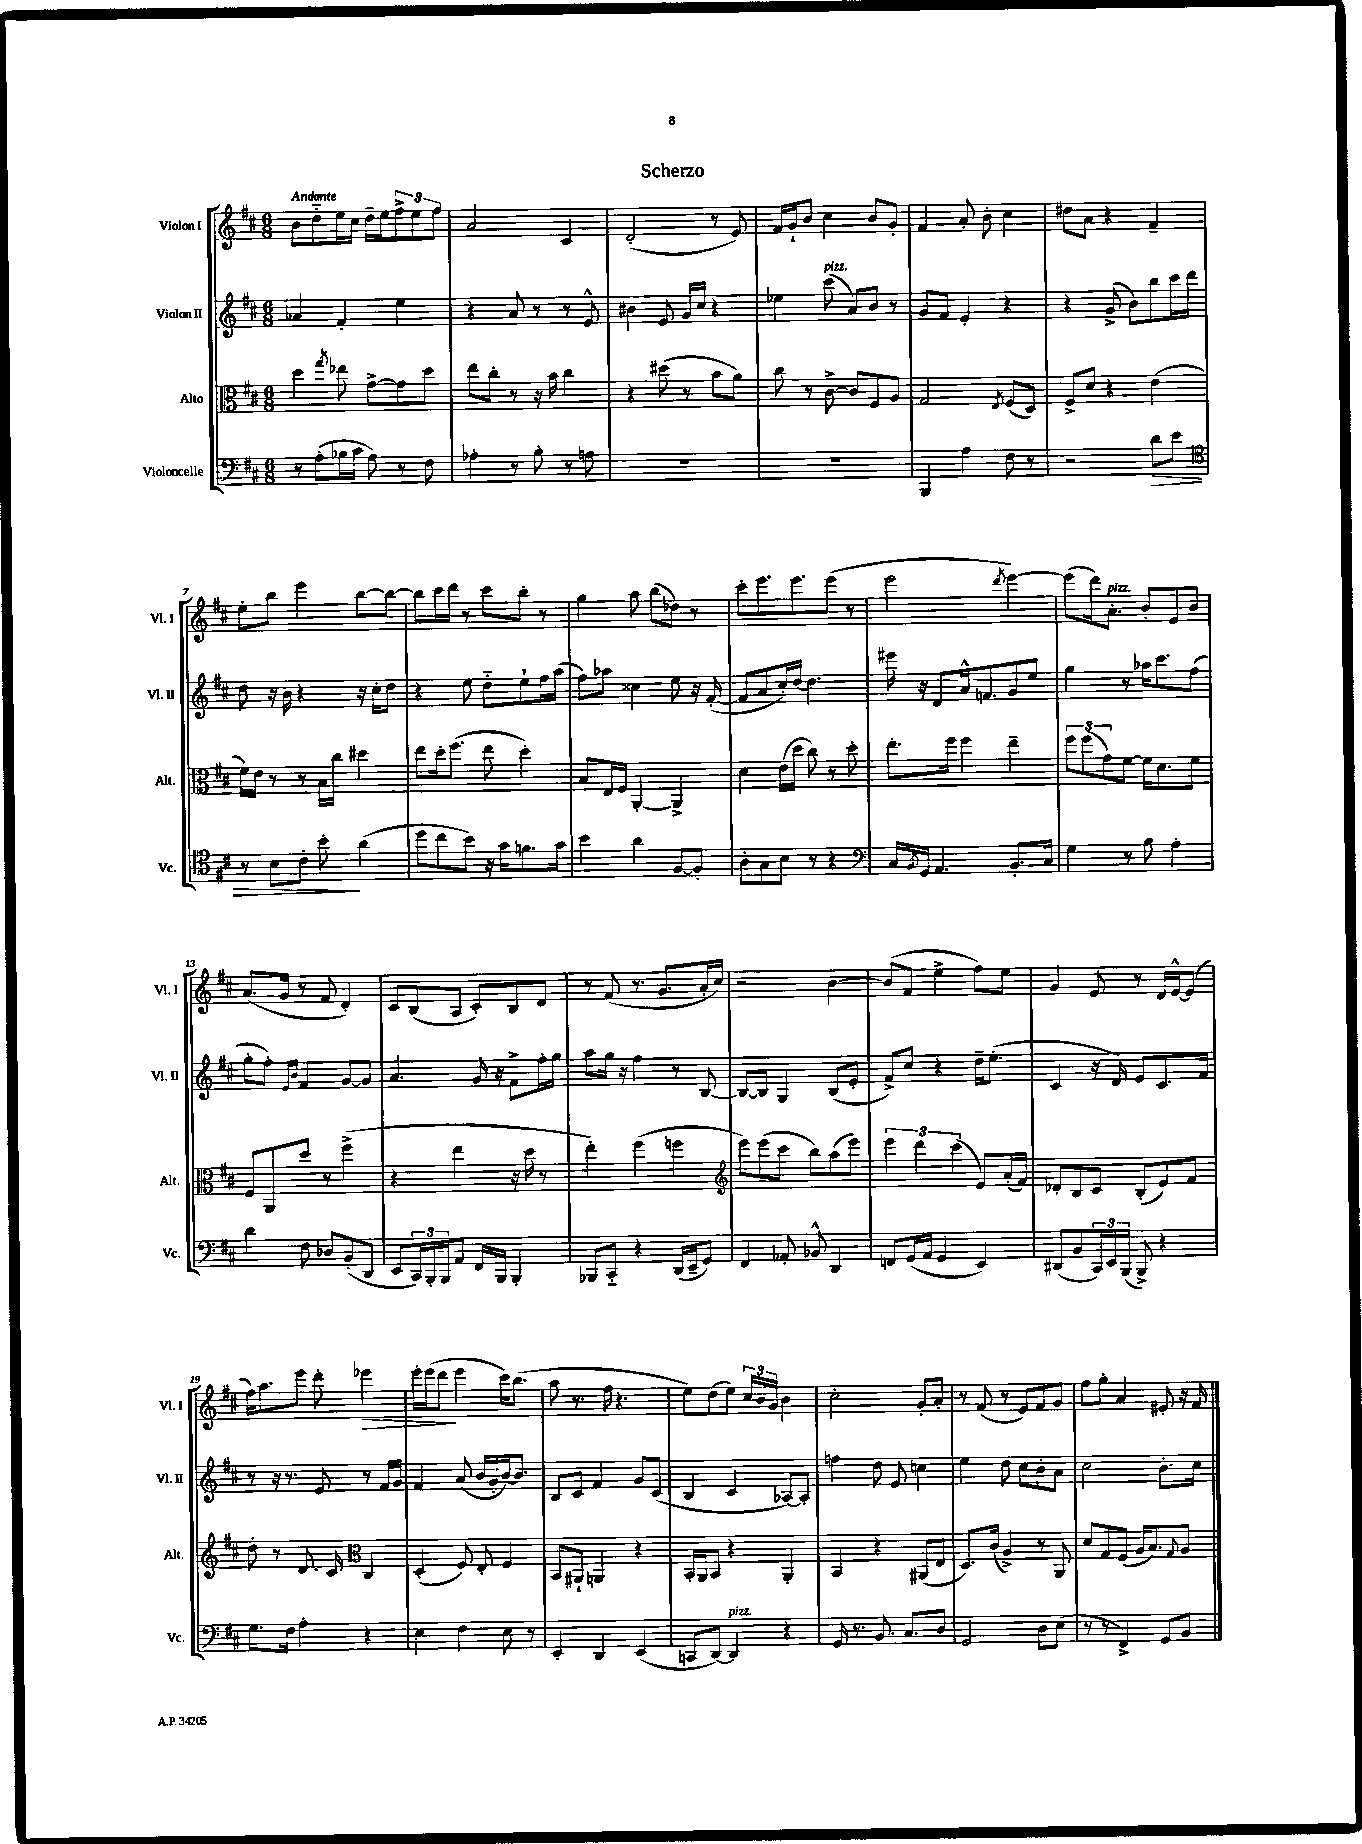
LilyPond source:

\header { title = "Scherzo" }
<<
\new StaffGroup <<
\new Staff = "s0" \with { instrumentName = "Violon I" shortInstrumentName = "Vl. I" } {
    \clef treble \key d \major \numericTimeSignature \time 6/8 \tempo "Andante"
    b'8 d''8-_ e''16 cis''16 d''16-- e''16 \tuplet 3/2 { fis''8-> e''8 fis''8 } |
    a'2 cis'4 |
    d'2-.( r8 e'8) |
    fis'16 g'16-! b'8 cis''4 b'8 g'8-. |
    fis'4 a'8-. b'8-. cis''4 |
    dis''8 a'8 r4 fis'4-- |
    e''8-. b''8 e'''4 b''8~ b''8~ |
    b''8 cis'''16 d'''16 r8 cis'''8 b''8-. r8 |
    g''4 a''8 b''8( des''8) r8 |
    cis'''8-. e'''8. e'''8. e'''8( r8 |
    e'''2 \acciaccatura { d'''8 } e'''4~) |
    e'''8( d'''16) a'8.-.^\markup { \italic "pizz." } b'8-. e'8 b'8 |
    a'8.( g'16 r8 fis'8 d'4-.) |
    cis'8 b8( a8 cis'8-.) b8 d'8 |
    r8 fis'8( r8. g'8. a'16-. cis''16) |
    r2 b'4~ |
    b'8( fis'8 e''4-> fis''8) e''8 |
    g'4 e'8 r8 d'16 e'16~-^ e'8( |
    fis''16) a''8. e'''8 d'''8-. ees'''4\> |
    e'''16-. e'''16( d'''8\! e'''4 cis'''16) b''8.( |
    a''8 r8. fis''16 r4. |
    e''8) d''8( e''8) \tuplet 3/2 { cis''16 b'16 g'16 } b'4 |
    cis''2-. g'8-. a'8-. |
    r8 fis'8( r8 e'8) fis'8 g'8 |
    fis''8 g''8-. a'4 eis'8-. r16 fis'16 \bar "|." |
}
\new Staff = "s1" \with { instrumentName = "Violon II" shortInstrumentName = "Vl. II" } {
    \clef treble \key d \major \numericTimeSignature \time 6/8
    aes'4 fis'4-. e''4 |
    r4 a'8 r8 r8 e'8-^ |
    bis'4 e'8 g'16 cis''16 r4 |
    ees''4 cis'''8^\markup { \italic "pizz." }( a'8) b'8 r8 |
    g'8 fis'8 e'4-. r4 |
    r4 g'8->( b'8) b''8 cis'''16 d'''16 |
    d''8 r16 b'16 r4 r16 cis''16-. d''8 |
    r4 e''8 d''8-_ e''8-! fis''16 a''16( |
    fis''8) aes''8 cisis''4 e''8 r16 fis'16~-.( |
    fis'8 a'8 cis''16-.) d''16~ d''4. |
    eis'''16 r16 d'8 a'16-^ f'8. g'8 e''8 |
    g''4 r8 aes''16 cis'''8. fis''8( |
    g''8-. fis''8-.) \grace { e'16 b'16 } fis'4 g'8~ g'8 |
    a'4. g'16 r16 fis'8-> fis''16-. g''16 |
    a''8 g''16 r16 fis''4 r8 b8~ |
    b8~ b8 g4 b8( e'8-. |
    fis'8->) cis''8 r4 d''16-- e''8.-.( |
    cis'4 r16 d'16) e'8 cis'8. fis'16 |
    r8 r16 r8. e'8 r8 fis'16 g'16 |
    fis'4 a'8( b'16 g'16-. b'16~) b'8. |
    b8 cis'8 fis'4 g'8 cis'8( |
    b4 cis'4 aes8~) aes8-. |
    f''4 d''8 e'8 c''4 |
    e''4 d''8 cis''8 b'8-. a'8 |
    cis''2 b'8.-. cis''16 \bar "|." |
}
\new Staff = "s2" \with { instrumentName = "Alto" shortInstrumentName = "Alt." } {
    \clef alto \key d \major \numericTimeSignature \time 6/8
    d''4 \acciaccatura { g''8 } ees''8 g'8~-> g'8 d''8 |
    e''8 cis''8-. r8 r16 b'16 cis''4 |
    r4 dis''8( r8 b'8 a'8) |
    cis''8 r8 cis'8~-> cis'8 fis8 a8 |
    g2 \acciaccatura { e8 } fis8( d8) |
    fis8-> d'8 r4 e'4( |
    fis'16) e'16 r8 r8 b16 cis''16 dis''4 |
    e''8 d''16-. fis''8.( e''8 d''4-.) |
    b8 e16 fis16 a,4~-. a,4-> |
    d'4 e'16( d''16 cis''8) r8 d''8-. |
    e''8.-. fis''16 fis''4 e''4-- |
    \tuplet 3/2 { fis''8 fis''8( g'8) } fis'8~ fis'16 d'8. fis'8 |
    fis8 a,8 d''8 r8 fis''4->( |
    r4 e''4 r16 d''16 r8 |
    e''4-.) fis''4( f''4 |
    \clef treble e'''8) e'''8( cis'''8 b''8) a''8( e'''8) |
    \tuplet 3/2 { e'''4 d'''4 cis'''4( } e'8) a'16-.( fis'16) |
    des'8-. b8 cis'8 b8-.( e'8) fis'8 |
    d''8-. r8 d'8. cis'16 \clef alto cis4 |
    d4-.( fis8) e8-. fis4 |
    b,8 ais,8-! a,4 r4 |
    b,16-. a,16 b,8 r4 a,4-. |
    b,4 r4 ais,8( e8 |
    d8.) cis'16( a4->) r8 a,8 |
    d'8 g8 fis8( a16 b8.) \appoggiatura { g8 } a8 \bar "|." |
}
\new Staff = "s3" \with { instrumentName = "Violoncelle" shortInstrumentName = "Vc." } {
    \clef bass \key d \major \numericTimeSignature \time 6/8
    r8 a8-.( bes16 cis'16 a8) r8 fis8 |
    aes4-. r8 b8-. r8 a8 |
    R2. |
    R2. |
    b,,4 a4 fis8 r8 |
    r2 d'8\> e'8 |
    \clef tenor r8 b8 cis'8-. b'8-.\! a'4( |
    d''8 cis''8 b'8) r16 g'16 f'8. g'16 |
    b'4 a'4 fis8~ fis8-. |
    a8-. g8 b8 r8 r4 |
    \clef bass cis16 \acciaccatura { b,8 } g,16 a,4. b,8.-. cis16 |
    g4 r8 b8 a4-. |
    d'4 fis8 des8 b,8-.( d,8 |
    e,8 \tuplet 3/2 { cis,16) b,,16-. b,,16 } a,8 fis,16 b,,16 b,,4-. |
    bes,,8 cis,8-_ r4 d,16( e,16-- g,8) |
    fis,4 aes,8-. bes,8-^ d,4 |
    f,8 g,16( a,16 g,4 e,4) |
    dis,8( b,8 \tuplet 3/2 { cis,16) e,16 b,,16( } b,,8->) r4 |
    g8. fis16 a4-. r4 |
    e4 fis4 e8 r8 |
    e,4-. d,4 e,4( |
    c,8 d,8~) d,4^\markup { \italic "pizz." } r4 |
    g,16 r8. b,8. cis8. d8 |
    g,2 d8 e8( |
    r8 r8 fis,4->) g,8 b,8 \bar "|." |
}
>>
>>
